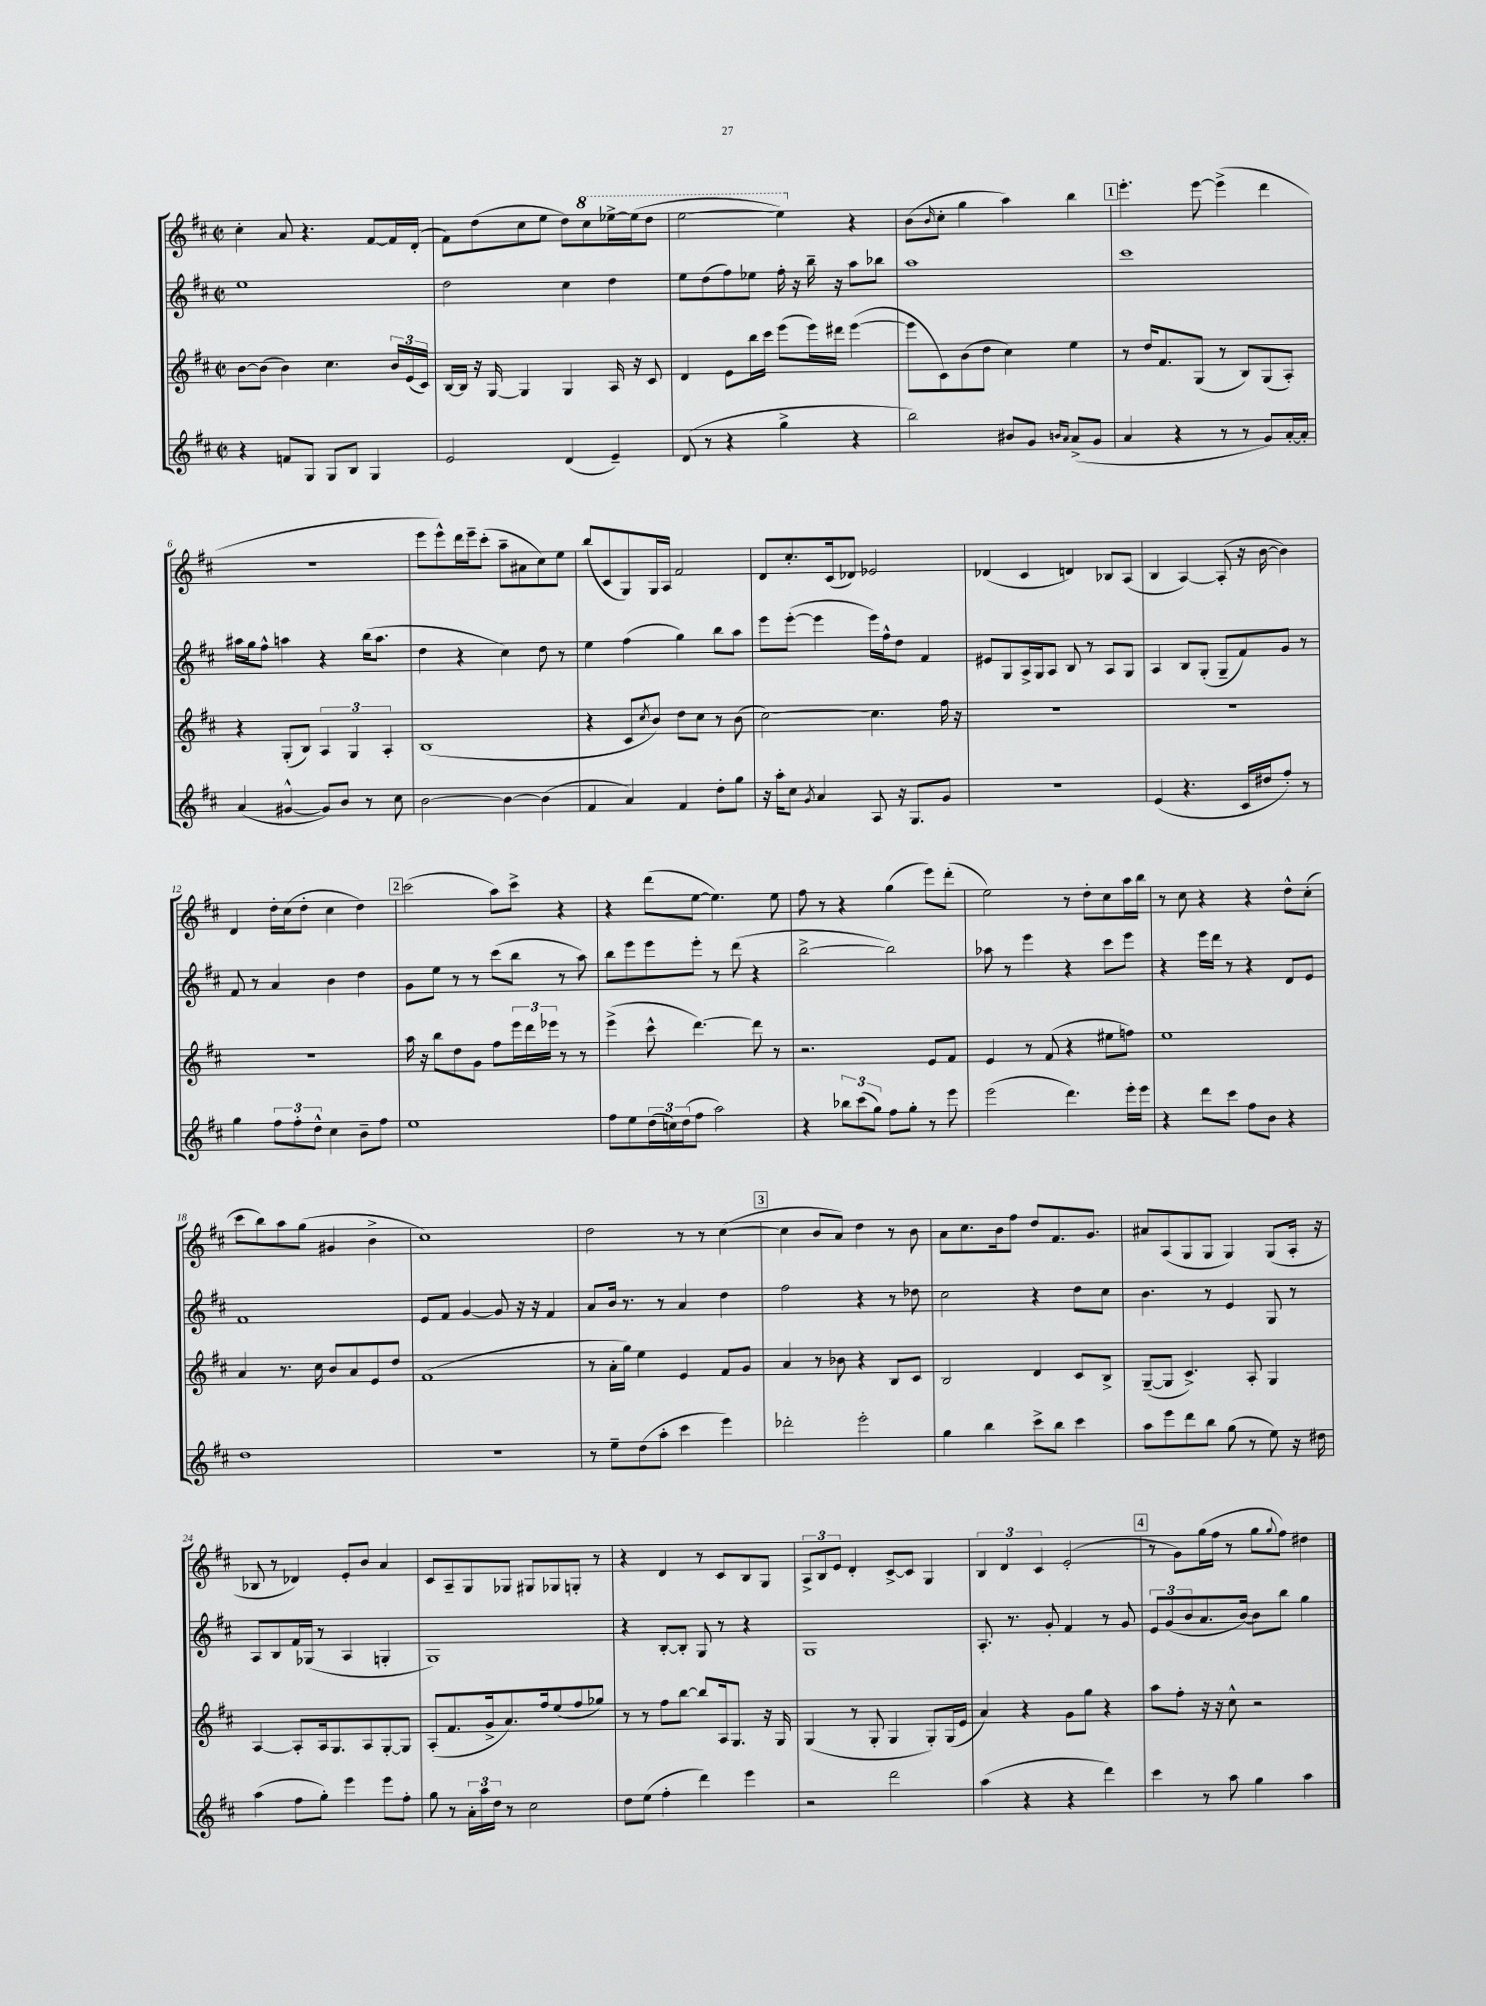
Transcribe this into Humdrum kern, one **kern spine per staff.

**kern	**kern	**kern	**kern
*staff4	*staff3	*staff2	*staff1
*clefG2	*clefG2	*clefG2	*clefG2
*k[f#c#]	*k[f#c#]	*k[f#c#]	*k[f#c#]
*M2/2	*M2/2	*M2/2	*M2/2
*met(c|)	*met(c|)	*met(c|)	*met(c|)
4r	[8b	1ee	4cc#'
.	(8b]	.	.
8f	4b)	.	8a
8G	.	.	4.r
8G	4.cc#	.	.
8B	.	.	.
4G	.	.	[8f#
.	24b	.	16f#]
.	(24e	.	.
.	.	.	(16d'
.	24c#)	.	.
=	=	=	=
2e	[16B	2dd	8f#)
.	16B]	.	.
.	16r	.	(8dd
.	[16G	.	.
.	4G]	.	8cc#
.	.	.	8ee
(4d	4G	4cc#	8dd)
.	.	.	8ccc#
4e~)	16A	4dd	[16eee-^
.	16r	.	(16eee-]
.	8c#	.	8ddd
=	=	=	=
(8d	4d	8ee	[2eee
8r	.	(8dd	.
4r	8e	8ff#)	.
.	16bb	8ee-	.
.	16ccc#	.	.
4gg^	(8eee	16ff#'	4eee])
.	.	16r	.
.	16eee)	16bb~	.
.	16ddd#	16r	.
4r	([4eee	8aa	4r
.	.	8bb-	.
=	=	=	=
2bb)	8eee]	1aa	(8b
.	.	.	16qqb
.	8c#)	.	8cc#'
.	(8b	.	4gg
.	8dd	.	.
8b#	4cc#)	.	4aa)
8g	.	.	.
16qqb	.	.	.
16qqa	.	.	.
(8a^	4ee	.	4bb
8g	.	.	.
=	=	=	=
4a	8r	1ccc#	4.eee'
.	16dd	.	.
.	8.f#	.	.
4r	.	.	.
.	(8G	.	[8eee
8r	8r	.	(4eee^]
8r	8B)	.	.
8g)	(8G	.	4ddd
[16a'	8A')	.	.
16a']	.	.	.
=	=	=	=
(4a	4r	16aa#	1r
.	.	16gg	.
.	.	8ff#^^	.
[4g#^^	(8G'	4aa	.
.	8B)	.	.
8g#])	6A	4r	.
8b	.	.	.
.	6G	.	.
8r	.	(16bb	.
.	.	8.aa	.
.	6A'	.	.
8cc#	.	.	.
=	=	=	=
[2b	(1B	4dd	8eee
.	.	.	8eee^^)
.	.	4r	16ddd
.	.	.	16eee~
.	.	.	(8ccc#'
4b_	.	4cc#)	8aa~
.	.	.	8a#
(4b]	.	8dd	8cc#)
.	.	8r	8ee
=	=	=	=
4f#	4r	4ee	(8bb
.	.	.	8c#
4a)	8c#	(4ff#	8G)
.	8qcc#	.	.
.	8b)	.	16G
.	.	.	16A
4f#	8dd	4gg)	2f#
.	8cc#	.	.
8dd'	8r	8bb	.
8gg	(8b	8aa	.
=	=	=	=
16r	[2cc#)	8eee	8d
16aa'	.	.	.
8cc#	.	([8eee'	8.cc#'
8qg	.	.	.
4a	.	4eee]	.
.	.	.	(16c#
.	.	.	8d-)
8A	4.cc#]	16eee)	2e-
.	.	16ff#^^	.
16r	.	8dd	.
8.G	.	.	.
.	.	4f#	.
8g	16ff#	.	.
.	16r	.	.
=	=	=	=
1r	1r	8e#	(4d-
.	.	8G	.
.	.	16A^	4c#
.	.	16G	.
.	.	8A	.
.	.	8B	4d)
.	.	8r	.
.	.	8A	8B-
.	.	8G	(8A
=	=	=	=
(4e	1r	4A	4B
4.r	.	8B	[4A)
.	.	(8G'	.
.	.	8G~	(8A']
16c#	.	8f#)	16r
16dd#	.	.	[16b
8ff#')	.	8g	4b])
8r	.	8r	.
=	=	=	=
4gg	1r	8f#	4d
.	.	8r	.
12ff#	.	4a	16dd'
.	.	.	(16cc#
12ff#'	.	.	.
.	.	.	8dd'
12dd^^	.	.	.
4cc#	.	4b	4cc#
8b~	.	4dd	4dd)
8ff#	.	.	.
=	=	=	=
1ee	16aa	8g	(2ccc#
.	16r	.	.
.	8bb	8ee	.
.	8dd	8r	.
.	8g	8r	.
.	8ff#	(8ccc#	8aa)
.	24eee	8bb	8ccc#^
.	24ddd	.	.
.	24eee-	.	.
.	8r	8r	4r
.	8r	8aa)	.
=	=	=	=
8ff#	(4eee^	8bb	4r
8ee	.	8eee	.
(24dd	8ccc#^^	8eee	(8ddd
24cc)	.	.	.
(24dd	.	.	.
8ff#	[4.ddd)	8eee'	[8ee
2aa)	.	8r	4.ee])
.	.	(8ddd	.
.	8ddd]	4r	.
.	8r	.	8ee
=	=	=	=
4r	2.r	[2bb^	8ff#
.	.	.	8r
12bb-	.	.	4r
(12ccc#	.	.	.
12gg)	.	.	.
8ff#	.	2bb])	(4gg
8gg'	.	.	.
8r	8e	.	8eee)
8eee	8f#	.	(8ddd'
=	=	=	=
(2eee	4e	8aa-	2ee)
.	.	8r	.
.	8r	4eee	.
.	(8f#	.	.
4.ddd)	4r	4r	8r
.	.	.	8dd'
.	8ee#	8ccc#	8cc#
16eee'	8ff)	8eee	16aa
16eee	.	.	16bb
=	=	=	=
4r	1ee	4r	8r
.	.	.	8cc#
8ddd	.	16eee	4r
.	.	16ddd	.
8ccc#	.	8r	.
8ff#	.	4r	4r
8b	.	.	.
4r	.	8d	8dd^^
.	.	8e	(8cc#'
=	=	=	=
1dd	4a	1f#	8ccc#
.	.	.	8bb)
.	8.r	.	8aa
.	.	.	(8gg
.	16cc#	.	.
.	8b	.	4g#
.	8a	.	.
.	8e	.	4b^
.	8dd	.	.
=	=	=	=
1r	(1f#	8e	1cc#)
.	.	8f#	.
.	.	[4g	.
.	.	8g]	.
.	.	16r	.
.	.	16r	.
.	.	4f#	.
=	=	=	=
8r	8r	8a	2dd
8ee~	16a'	16b	.
.	16gg)	8.r	.
(8dd	4ee	.	.
8aa'	.	8r	.
4ccc#	4e	4a	8r
.	.	.	8r
4eee)	8f#	4dd	([4cc#
.	8g	.	.
=	=	=	=
2ddd-'	4a	2ff#	4cc#]
.	8r	.	8b
.	8b-	.	8a)
2eee'	4r	4r	4dd
.	8B	8r	8r
.	8c#	8dd-	8b
=	=	=	=
4gg	2B	2cc#	8a
.	.	.	8.cc#
4bb	.	.	.
.	.	.	16b
.	.	.	8ff#
8ccc#^	4d	4r	8dd
8bb	.	.	8.f#
4ccc#	8c#	8dd	.
.	.	.	8.g
.	8B^	8cc#	.
=	=	=	=
8aa	([8G~	4.b	8a#
8eee	8G]	.	(8A
8ddd	4.c#^)	.	8G
8bb	.	8r	8G
(8gg	.	4e	4G)
8r	8A'	.	.
8ee)	4G	8G	(8G
16r	.	8r	16A'
16dd#	.	.	16r
=	=	=	=
(4aa	[4A	8A	8B-
.	.	8B	8r
8ff#	8A']	16f#	4d-)
.	.	(16G-	.
8gg')	16A	8r	.
.	8.G	.	.
4eee	.	4A	8e'
.	8A	.	8b
8eee	[8G'	4G'	4a
8ff#'	8G]	.	.
=	=	=	=
8gg	(8A'	1G)	8c#
8r	8.f#	.	8A~
24a'	.	.	8G
24aa	.	.	.
.	16g^	.	.
24dd	.	.	.
8r	8.a)	.	8G-
2cc#	.	.	8G#
.	16ff#	.	.
.	(8ee	.	8G-
.	8ff#	.	8G'
.	8gg-)	.	8r
=	=	=	=
8dd	8r	4r	4r
(8ee	8r	.	.
4ff#'	8ff#	[8B'	4d
.	[8bb	8B']	.
4ddd)	8bb]	8G	8r
.	16A	8r	8c#
.	8.G	.	.
4eee	.	4r	8B
.	16r	.	8G
.	16G	.	.
=	=	=	=
2r	(4G	1G	12A^
.	.	.	12B
.	.	.	12e
.	8r	.	4d'
.	8G'	.	.
2ddd	4G	.	[8c#^
.	.	.	8c#]
.	8G')	.	4G
.	(16G	.	.
.	16e	.	.
=	=	=	=
(4aa	4a)	8.A'	6B
.	.	.	6d
.	.	8.r	.
4r	4r	.	.
.	.	.	6c#
.	.	8g'	.
4r	8g	4f#	(2e'
.	8gg	.	.
4ddd)	4r	8r	.
.	.	8g	.
=	=	=	=
4ccc#	8aa	12e	8r
.	.	(12g	.
.	8ff#'	.	8g)
.	.	12b	.
8r	16r	8.a	(16gg
.	16r	.	16ff#
8aa	8cc#^^	.	8r
.	.	[16b)	.
4gg	2r	8b]	8gg
.	.	.	8qqgg
.	.	8bb	8ff#)
4aa	.	4gg	4dd#
==	==	==	==
*-	*-	*-	*-
